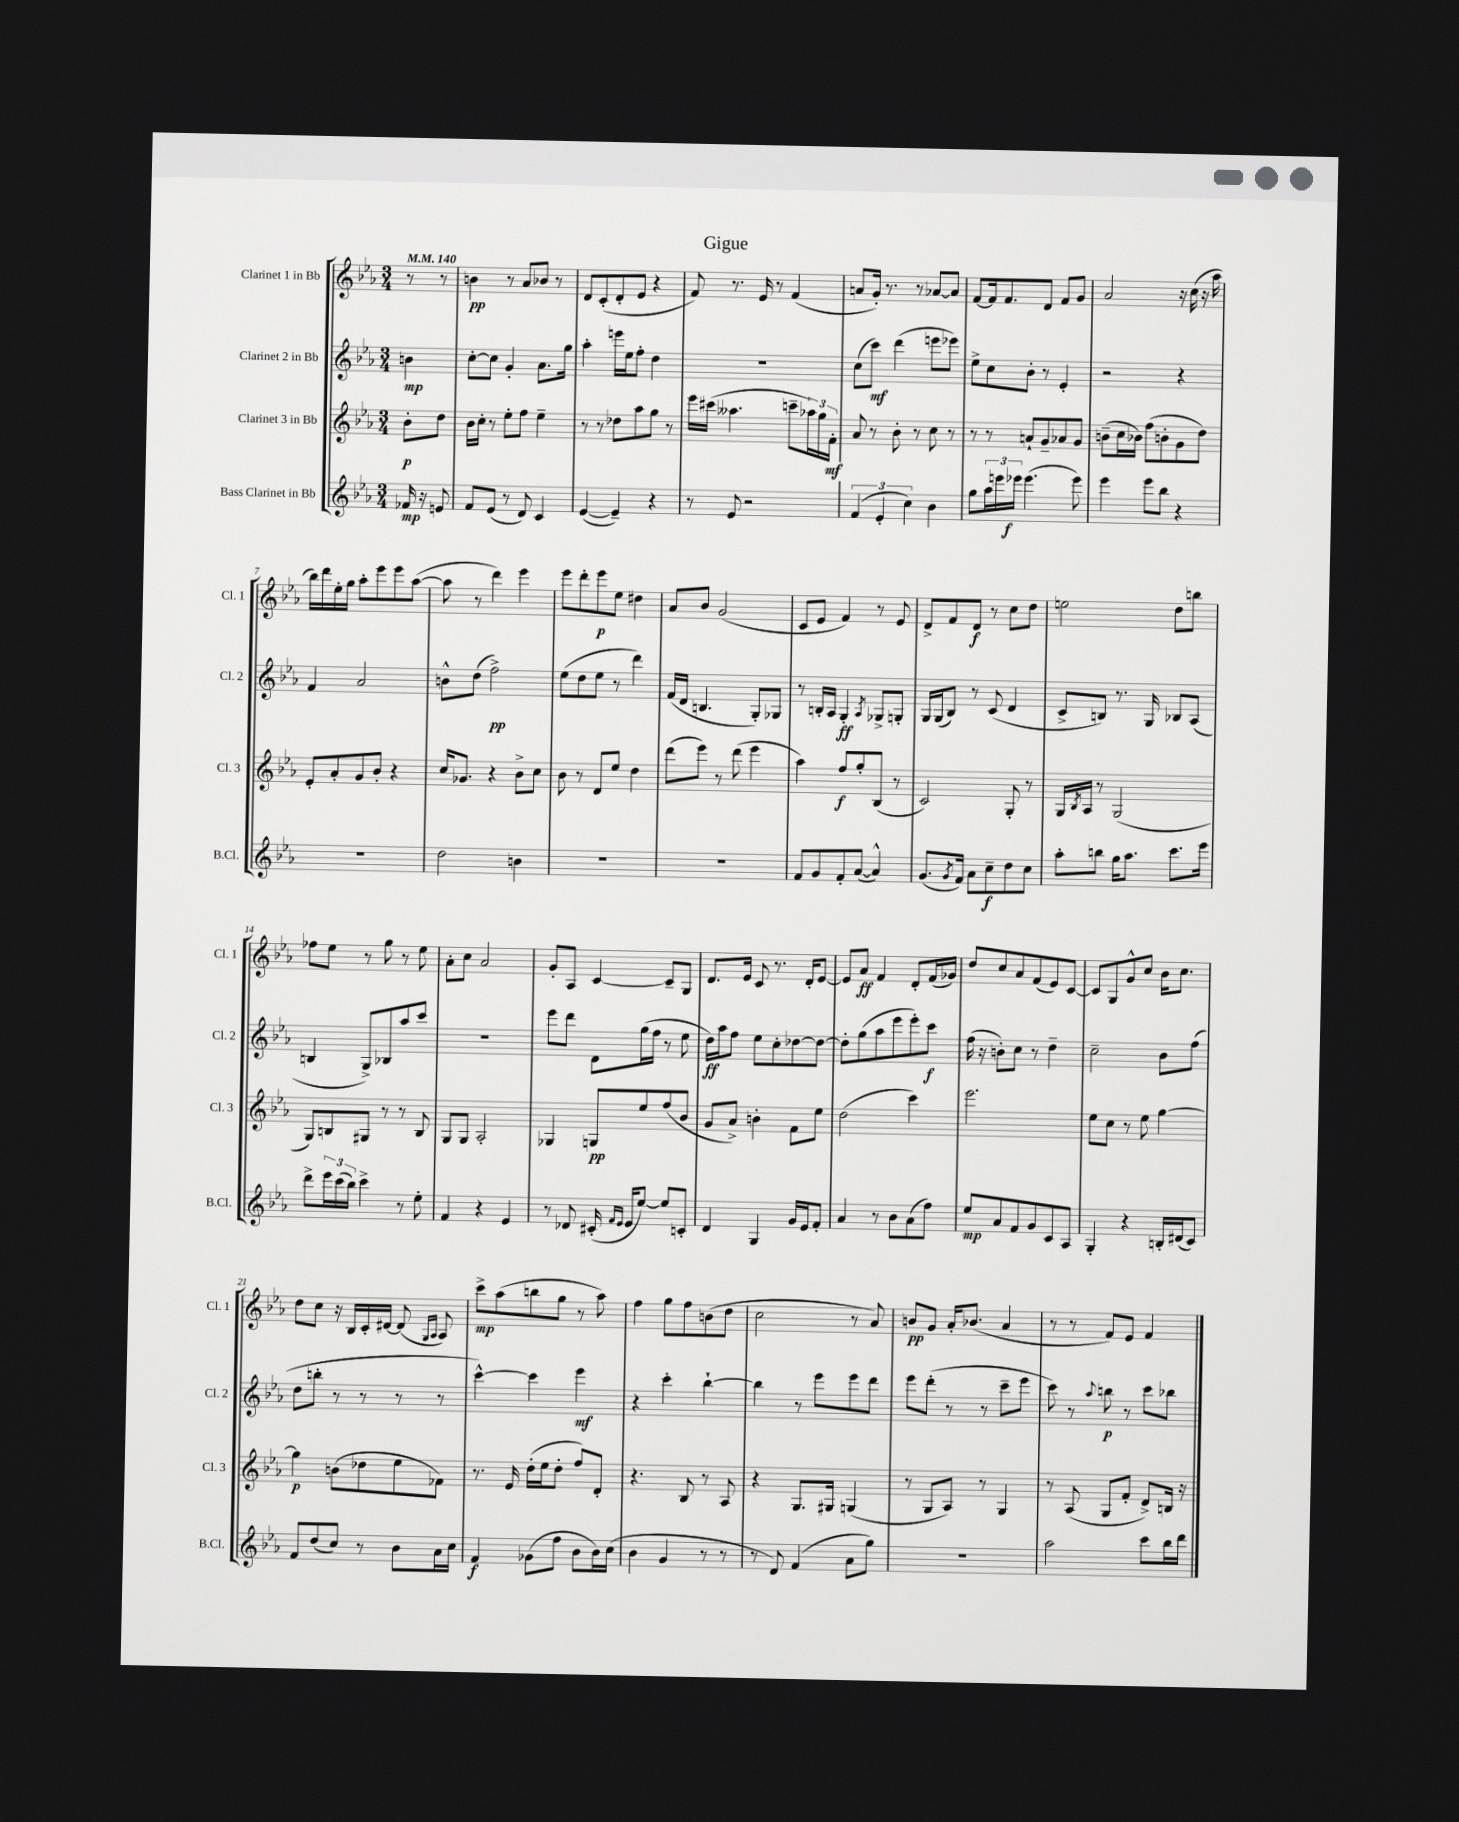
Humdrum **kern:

**kern	**kern	**kern	**kern
*staff4	*staff3	*staff2	*staff1
*clefG2	*clefG2	*clefG2	*clefG2
*k[b-e-a-]	*k[b-e-a-]	*k[b-e-a-]	*k[b-e-a-]
*M3/4	*M3/4	*M3/4	*M3/4
*MM140	*MM140	*MM140	*MM140
16f-/	8b-'\L	4b\	8r
16r	.	.	.
8e/	8dd\J	.	8r
=	=	=	=
8f/L	16b-\LL	[8cc'\L	4b\
.	16cc'\JJ	.	.
(8e-/J	8r	8cc\]J	.
8r	8ee-'\L	4g'/	8r
8d/)	8ff\J	.	8a-/L
4c/	4ee-~\	8.a-\L	8b-/J
.	.	.	8r
.	.	16gg\Jk	.
=	=	=	=
([4e-/	8r	4aa-'\	8d/L
.	8r	.	(8c'/
4e-~/])	8dd-\L	16eee\LL	8d'/
.	.	16ee-\J	.
.	8aa-\	8ff'\J	8e-/J
4r	8gg\J	4dd\	4r
.	8r	.	.
=	=	=	=
8r	16eee-\LL	2.r	8f/)
.	(16ccc#\JJ	.	.
8e-/	4.aa--\	.	8.r
2r	.	.	.
.	.	.	16e-/
.	.	.	8r
.	8ccc~\L	.	(4f/
.	24aa-\L)	.	.
.	24gg\	.	.
.	24f'\JJ	.	.
=	=	=	=
(6f/	8a-/	(8cc\L	8a/L
.	8r	8ccc\J)	16g'/Jk)
6e-'/	.	.	.
.	.	.	8.r
.	8b-'\	(4ddd\	.
6cc\)	.	.	.
.	8r	.	8r
4b-\	8cc\	8eee\L	[8a-/L
.	8r	8eee-\J)	8a-/]J
=	=	=	=
8gg\L	8r	8ee-^\L	[8f/L
24aa-\L	8r	8cc\	16f/]k
24eee\	.	.	.
.	.	.	8.f/
24eee-\JJ	.	.	.
(4.eee-\	8a`/L	8b-'\J	.
.	8g~/	8r	8d/J
.	8a-/	4e-'/	8f/L
8eee-\)	8g/J	.	8g/J
=	=	=	=
4eee-\	(8b~\L	2r	2a-/
.	16cc\L	.	.
.	16b-\JJ)	.	.
8eee-\L	(8ff\L	.	.
8bb-\J	8b'\	.	.
4r	8g\	4r	16r
.	.	.	(16cc\
.	8dd\J)	.	16r
.	.	.	16aa-\
=	=	=	=
2.r	8e-'/L	4f/	16bb-\LL)
.	.	.	16ddd\
.	8a-'/	.	16ee-'\
.	.	.	16gg\JJ
.	8g/	2a-/	8aa-'\L
.	8b-'/J	.	8eee-\
.	4r	.	8eee-\
.	.	.	([8aa-\J
=	=	=	=
2dd\	16cc/LK	8b^^\L	8aa-\]
.	8.g-/J	.	.
.	.	(8dd\J	8r
.	4r	2ff^\)	4ddd\)
4b\	8b-^\L	.	4eee-\
.	8cc\J	.	.
=	=	=	=
2.r	8b-\	(8ee-\L	8eee-\L
.	8r	8dd\	8ddd'\
.	8d/L	8ee-\J	8eee-\
.	8ee-/J	8r	8ee-\J
.	4dd\	4ddd\)	4dd#\
=	=	=	=
2.r	(8ddd\L	(16f/LL	8a-/L
.	.	16d/JJ	.
.	8eee-\J)	4.B/	8b-/J
.	8r	.	(2g/
.	(8ddd\	.	.
.	4eee-\	8G'/L)	.
.	.	8G-/J	.
=	=	=	=
8f/L	4aa-\)	8r	8c/L
8g/	.	16B'/LL	8e-/J
.	.	16A-/JJ	.
8f'/	8ff/L	4G'/	4f/)
([8a-/J	8gg'/	.	.
.	.	8qA-/	.
4a-^^/])	(8B-/J	8G-^/L	8r
.	8r	8G'/J	8e-/
=	=	=	=
(8.g/L	2c/)	16G/LL	8d^/L
.	.	(16G/J	.
.	.	8B-/J)	8f/
8qg/	.	.	.
16f/Jk)	.	.	.
8a-\L	.	8r	8d/J
8cc~\	.	(8c/	8r
8dd\	8G'/	4d/	8cc\L
8cc\J	8r	.	8dd\J
=	=	=	=
8aa-'\L	16G/LL	8c^/L	2ee\
.	8qB-/	.	.
.	16A-/JJ	.	.
8bb\J	8r	8B/J)	.
16gg\LK	(2G/	8.r	.
8.aa-\J	.	.	.
.	.	16G/	.
8.ccc\L	.	8B-/L	8dd\L
.	.	(8A-/J	8bb\J
16eee-\Jk	.	.	.
=	=	=	=
8ddd^\L	8G/L)	4B/	8ff-\L
24eee-\L	8B/	.	8ee-\J
(24ccc\	.	.	.
24bb-\JJ)	.	.	.
4ccc^\	8G#/J	8G^/L)	8r
.	8r	8B-/	8gg\
8r	8r	8aa-/	8r
8ee-'\	8B/	8ccc/J	8ee-\
=	=	=	=
4f/	8G/L	2.r	8a-'\L
.	8G/J	.	8cc\J
4r	2A-'/	.	2a-/
4e-/	.	.	.
=	=	=	=
8r	4G-/	8eee-\L	8g'/L
8d-/	.	8ddd\J	8A-/J
(16c#'/	8G/L	8d\L	[4c/
16qqf/LL	.	.	.
16qqe-/JJ	.	.	.
16e-/LK	.	.	.
[8ee-/J)	8ee-/	(16gg\L	.
.	.	16ff\JJ	.
8ee-/]L	(8ff/	8r	8c~/]L
8c'/J	8b-/J	8ee-\	8G/J
=	=	=	=
4d/	8g/L	16dd\LL)	8.d/L
.	.	16aa-\J	.
.	8a-^/J)	8ff\J	.
.	.	.	16e-/Jk
4G/	4b'\	8ee-\L	8c/
.	.	8cc'\	8.r
16g/LL	8f\L	[8dd-\	.
16e-/J	.	.	16d'/LK
8f'/J	8ee-\J	8dd-\_J	[8e-/J
=	=	=	=
4a-/	(2dd\	8dd-'\]L	8e-/]L
.	.	(8gg\	8a-/J
8r	.	8aa-\	4f/
8b-\L	.	8eee-\	.
(8a-\	4ccc\)	8eee-'\)	8d'/L
8ff\J)	.	8ccc\J	(16f/L
.	.	.	16g-/JJ)
=	=	=	=
8ee-/L	2.eee-\	(16ff\	8dd/L
.	.	16r	.
8a-/	.	8b'\L)	8cc/
8f/	.	8cc\J	8a-/
8g/	.	8r	(8f/
8c/	.	4dd~\	8e-/)
8A-/J	.	.	[8c/J
=	=	=	=
4G'/	8ee-\L	2cc~\	8c/]L
.	8cc\J	.	8G/
4r	8r	.	8g^^/
.	8ee-\	.	8cc/J
16B'/LL	[4gg\	8b-\L	16b-\LK
(16d#/J	.	.	8.cc\J
8c/J)	.	(8ff\J	.
=	=	=	=
8f/L	4gg\]	8dd\L	8dd\L
(8dd/	.	8bb'\J	8cc\J
8cc/J)	(8b\L	8r	16r
.	.	.	16B-/LL
8r	8dd-\	8r	16c'/
.	.	.	[16d#/JJ
8b-\L	8ee-\	8r	(8d#/]
.	.	.	16qqG/LL
.	.	.	16qqA-/JJ
16a-\L	8f-\J)	8r	8A-/)
16cc\JJ	.	.	.
=	=	=	=
4f/	8.r	[4ccc^^\)	8ccc^\L
.	.	.	(8aa-\
.	16e-/	.	.
(8g-\L	(16dd'\LL	4ccc\]	8bb\
.	16ee-\J	.	.
8ff\J	8dd'\J	.	8gg\J
8b-\L	8ff/L)	4eee-\	8r
16b-\L)	8d'/J	.	8aa-\)
(16cc\JJ	.	.	.
=	=	=	=
4b-\	4.r	4r	4ff\
4g/	.	4ccc'\	8gg\L
.	8B-/	.	8ff\
8r	8r	[4bb-`\	(8b\
8r	8A-/	.	8dd\J
=	=	=	=
8r	4r	4bb-\]	2cc\
8d/)	.	.	.
(4f/	8.G/L	8r	.
.	.	8eee-\L	.
.	16G#/Jk	.	.
8a-\L	(4G/	8eee-\	8r
8gg\J)	.	8ddd\J	8a-/)
=	=	=	=
2.r	8r	8eee-\L	8b/L
.	8G/L	(8ddd'\J	8g/J
.	8A-/J)	8r	16a-'/LK
.	.	.	(8.b-/J
.	8r	8r	.
.	4G/	8ccc~\L	4a-/
.	.	8eee-\J	.
=	=	=	=
2aa-\	8r	8ccc\)	8r
.	(8A-/	8r	8r
.	.	8qqaa-/	.
.	8G/L	8bb\	8f/L)
.	8f'/J	8r	8e-/J
8ccc\L	8d^/L)	8ccc\L	4f/
16bb-\L	16B/Jk	8bb-\J	.
16ddd\JJ	16r	.	.
==	==	==	==
*-	*-	*-	*-
